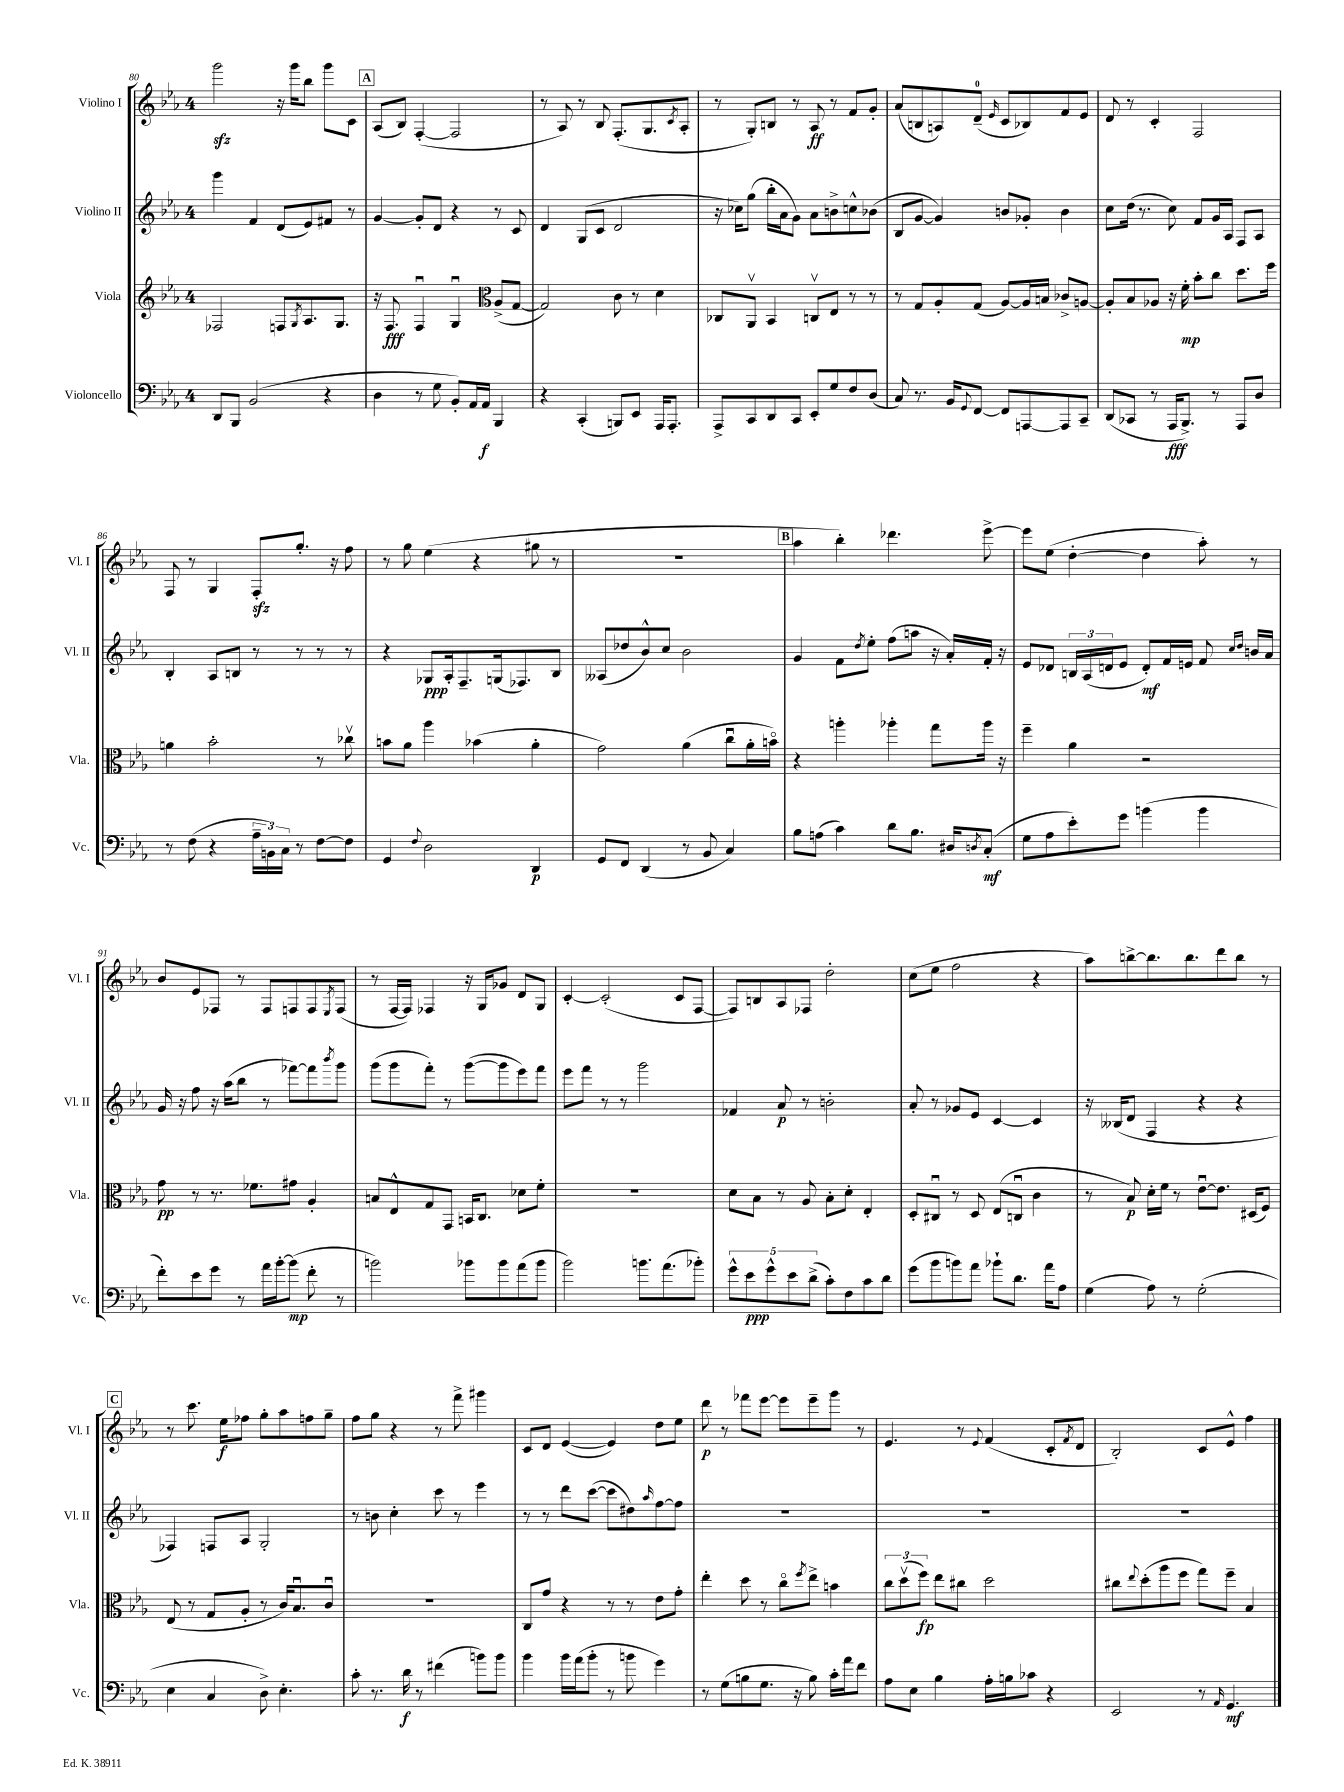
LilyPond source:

<<
\new StaffGroup <<
\new Staff = "s0" \with { instrumentName = "Violino I" shortInstrumentName = "Vl. I" } {
    \clef treble \key ees \major \once \override Staff.TimeSignature.style = #'single-digit \time 4/4
    g'''2\sfz r16 g'''16 bes''8 g'''8 c'8 |
    \mark \markup { \box "A" } aes8( bes8) f4~-.( f2 |
    r8 aes8) r8 bes8 f8.-.( g8. \acciaccatura { c'8 } aes8-. |
    r8 g8-.) b8 r8 aes8\ff r8 f'8 g'8-. |
    aes'8( b8 a8) d'8-0--( \grace { ees'16 } c'8 bes8) f'8 ees'8 |
    d'8 r8 c'4-. f2 |
    f8 r8 g4 f8-.\sfz g''8.-. r16 f''8 |
    r8 g''8 ees''4( r4 gis''8 r8 |
    R1 |
    \mark \markup { \box "B" } aes''4 bes''4-.) des'''4. ees'''8~-> |
    ees'''8 ees''8( d''4~-. d''4 aes''8-.) r8 |
    bes'8 ees'8 fes8 r8 fes8 f8 f8 \acciaccatura { ees8 } f8( |
    r8 f16~ f16) fes4 r16 g16 ges'8 d'8 g8 |
    c'4~-. c'2-.( c'8 f8~ |
    f8) b8 aes8 fes8 d''2-. |
    c''8( ees''8 f''2 r4 |
    aes''8) b''8~-> b''8. b''8. d'''8 b''8 r8 |
    \mark \markup { \box "C" } r8 c'''8. ees''16\f fes''8 g''8-. aes''8 f''8 g''8-- |
    f''8 g''8 r4 r8 f'''8-> gis'''4 |
    c'8 d'8 ees'4~( ees'4) d''8 ees''8 |
    d'''8\p r8 fes'''8 ees'''8~ ees'''8 ees'''8-- g'''8 r8 |
    ees'4. r8 \appoggiatura { ees'8 } f'4( c'8-. \acciaccatura { f'8 } d'8 |
    bes2-.) c'8 ees'8-^ f''4 \bar "|." |
}
\new Staff = "s1" \with { instrumentName = "Violino II" shortInstrumentName = "Vl. II" } {
    \clef treble \key ees \major \once \override Staff.TimeSignature.style = #'single-digit \time 4/4
    g'''4 f'4 d'8( ees'8) fis'8 r8 |
    \mark \markup { \box "A" } g'4~ g'8-. d'8 r4 r8 c'8 |
    d'4 g8( c'8 d'2 |
    r16 ces''16) g''8( bes''16-. aes'16 g'8) aes'8 b'8-> c''8-^ bes'8( |
    bes8 g'8~ g'4) b'8 ges'8-. b'4 |
    c''8 d''16( r8. c''8) f'8 g'16 aes16 f8 aes8 |
    bes4-. aes8 b8 r8 r8 r8 r8 |
    r4 ges8\ppp aes16-. f8.-- g16( fes8.) bes8 |
    aeses8( des''8 bes'8-^) c''8 bes'2 |
    \mark \markup { \box "B" } g'4 f'8 \acciaccatura { d''8 } ees''8-. f''8( a''8 r16 aes'16-.) f'16-. r16 |
    ees'8 des'8 \tuplet 3/2 { b16 aes16( d'16 } ees'8 d'8-.\mf) f'16 e'16 f'8 \grace { c''16 d''16 } b'16 aes'16 |
    g'16 r16 f''8 r16 aes''16( bes''8 r8 fes'''8~) fes'''8 \acciaccatura { bes'''8 } g'''8 |
    g'''8( g'''8 f'''8-.) r8 g'''8~( g'''8 ees'''8) f'''8 |
    ees'''8 f'''8 r8 r8 g'''2 |
    fes'4 aes'8\p r8 b'2-. |
    aes'8-. r8 ges'8 ees'8 c'4~ c'4 |
    r16 beses16( d'8 f4 r4 r4 |
    \mark \markup { \box "C" } fes4) f8 aes8 g2-. |
    r8 b'8 c''4-. c'''8 r8 ees'''4 |
    r8 r8 d'''8 c'''8~( c'''8 dis''8) \grace { aes''16 } f''8~ f''8 |
    R1 |
    R1 |
    R1 \bar "|." |
}
\new Staff = "s2" \with { instrumentName = "Viola" shortInstrumentName = "Vla." } {
    \clef treble \key ees \major \once \override Staff.TimeSignature.style = #'single-digit \time 4/4
    fes2 f8 \acciaccatura { g8 } aes8. g8. |
    \mark \markup { \box "A" } r16 f8.\fff f4\downbow g4\downbow \clef alto aes8->( g8~ |
    g2) c'8 r8 d'4 |
    ces8 aes,8\upbow bes,4 c8\upbow ees8 r8 r8 |
    r8 g8 aes8-. g8( aes8~) aes16 b16 ces'8-> a8~ |
    a8-. bes8 aes8 r16 f'16-.\mp bes'8-. c''8 d''8. f''16 |
    a'4 bes'2-. r8 ces''8\upbow |
    b'8 aes'8 aes''4 bes'4( aes'4-. |
    g'2) aes'4( c''8\downbow aes'16-. b'16\flageolet) |
    \mark \markup { \box "B" } r4 a''4-. aes''4-. g''8 aes''16 r16 |
    f''4-- aes'4 r2 |
    g'8\pp r8 r8. fes'8. gis'8 aes4-. |
    b8 ees8-^ g8 g,8 b,16 c8. des'8 f'8-. |
    R1 |
    d'8 bes8 r8 aes8 bes8-. d'8-. ees4-. |
    d8-. cis8\downbow r8 d8 ees8( c8\downbow c'4 |
    r8 bes8\p) d'16-. f'16 r8 ees'8~\downbow ees'8. dis16( f8) |
    \mark \markup { \box "C" } ees8( r8 g8 aes8-. r8 c'16) bes8.\downbow c'8\downbow |
    R1 |
    c8 g'8 r4 r8 r8 ees'8 g'8-. |
    ees''4-. d''8 r8 c''8\flageolet \acciaccatura { f''8 } ees''8-> b'4 |
    \tuplet 3/2 { c''8 d''8\upbow( f''8\fp) } ees''8 cis''8 d''2 |
    cis''8 \appoggiatura { ees''8 } d''8-.( aes''8 f''8 g''8) f''8-- bes4 \bar "|." |
}
\new Staff = "s3" \with { instrumentName = "Violoncello" shortInstrumentName = "Vc." } {
    \clef bass \key ees \major \once \override Staff.TimeSignature.style = #'single-digit \time 4/4
    d,8 bes,,8 bes,2( r4 |
    \mark \markup { \box "A" } d4 r8 g8 bes,8-.) aes,16 aes,16\f bes,,4 |
    r4 c,4-.( b,,8) ees,8 aes,,16 aes,,8.-. |
    aes,,8-> c,8 d,8 c,8 ees,8-. g8 f8 d8( |
    c8) r8. bes,16 \appoggiatura { g,8 } f,8~ f,8 a,,8~ a,,8 c,8-- |
    d,8( ces,8 r8 aes,,16\fff bes,,8.->) r8 aes,,8 d8 |
    r8 f8( r4 \tuplet 3/2 { aes16-- b,16) c16 } r8 f8~ f8 |
    g,4 \appoggiatura { f8 } d2 d,4\p |
    g,8 f,8 d,4( r8 bes,8 c4) |
    \mark \markup { \box "B" } bes8 a8( c'4) d'8 bes8. dis16 \acciaccatura { d8 } c8-.\mf( |
    g8 aes8 ees'8-.) g'8 b'4( b'4 |
    f'8-.) ees'8 g'8 r8 aes'16 bes'16~-. bes'8\mp( f'8-. r8 |
    b'2) bes'8 bes'8 aes'8( bes'8 |
    bes'2) b'8. aes'8.( bes'8-.) |
    \tuplet 5/4 { g'8-^ ees'8\ppp g'8-^ ees'8 d'8->( } c'8-.) f8 c'8 d'8 |
    g'8( bes'8 b'8) aes'8 bes'8-! d'8. aes'16 aes8 |
    g4( aes8) r8 g2-.( |
    \mark \markup { \box "C" } ees4 c4 d8->) ees4.-. |
    c'8-. r8. d'16\f r8 fis'4( b'8) b'8 |
    bes'4 bes'16 aes'16( bes'8-. r8 b'8 g'4) |
    r8 g8( b8 g8. r16 b8) c'16-. aes'16 f'8 |
    aes8 ees8 bes4 aes16-. b16 ces'8 r4 |
    ees,2 r8 \grace { aes,16 } g,4.\mf \bar "|." |
}
>>
>>
\layout { \context { \Score currentBarNumber = #80 } }
